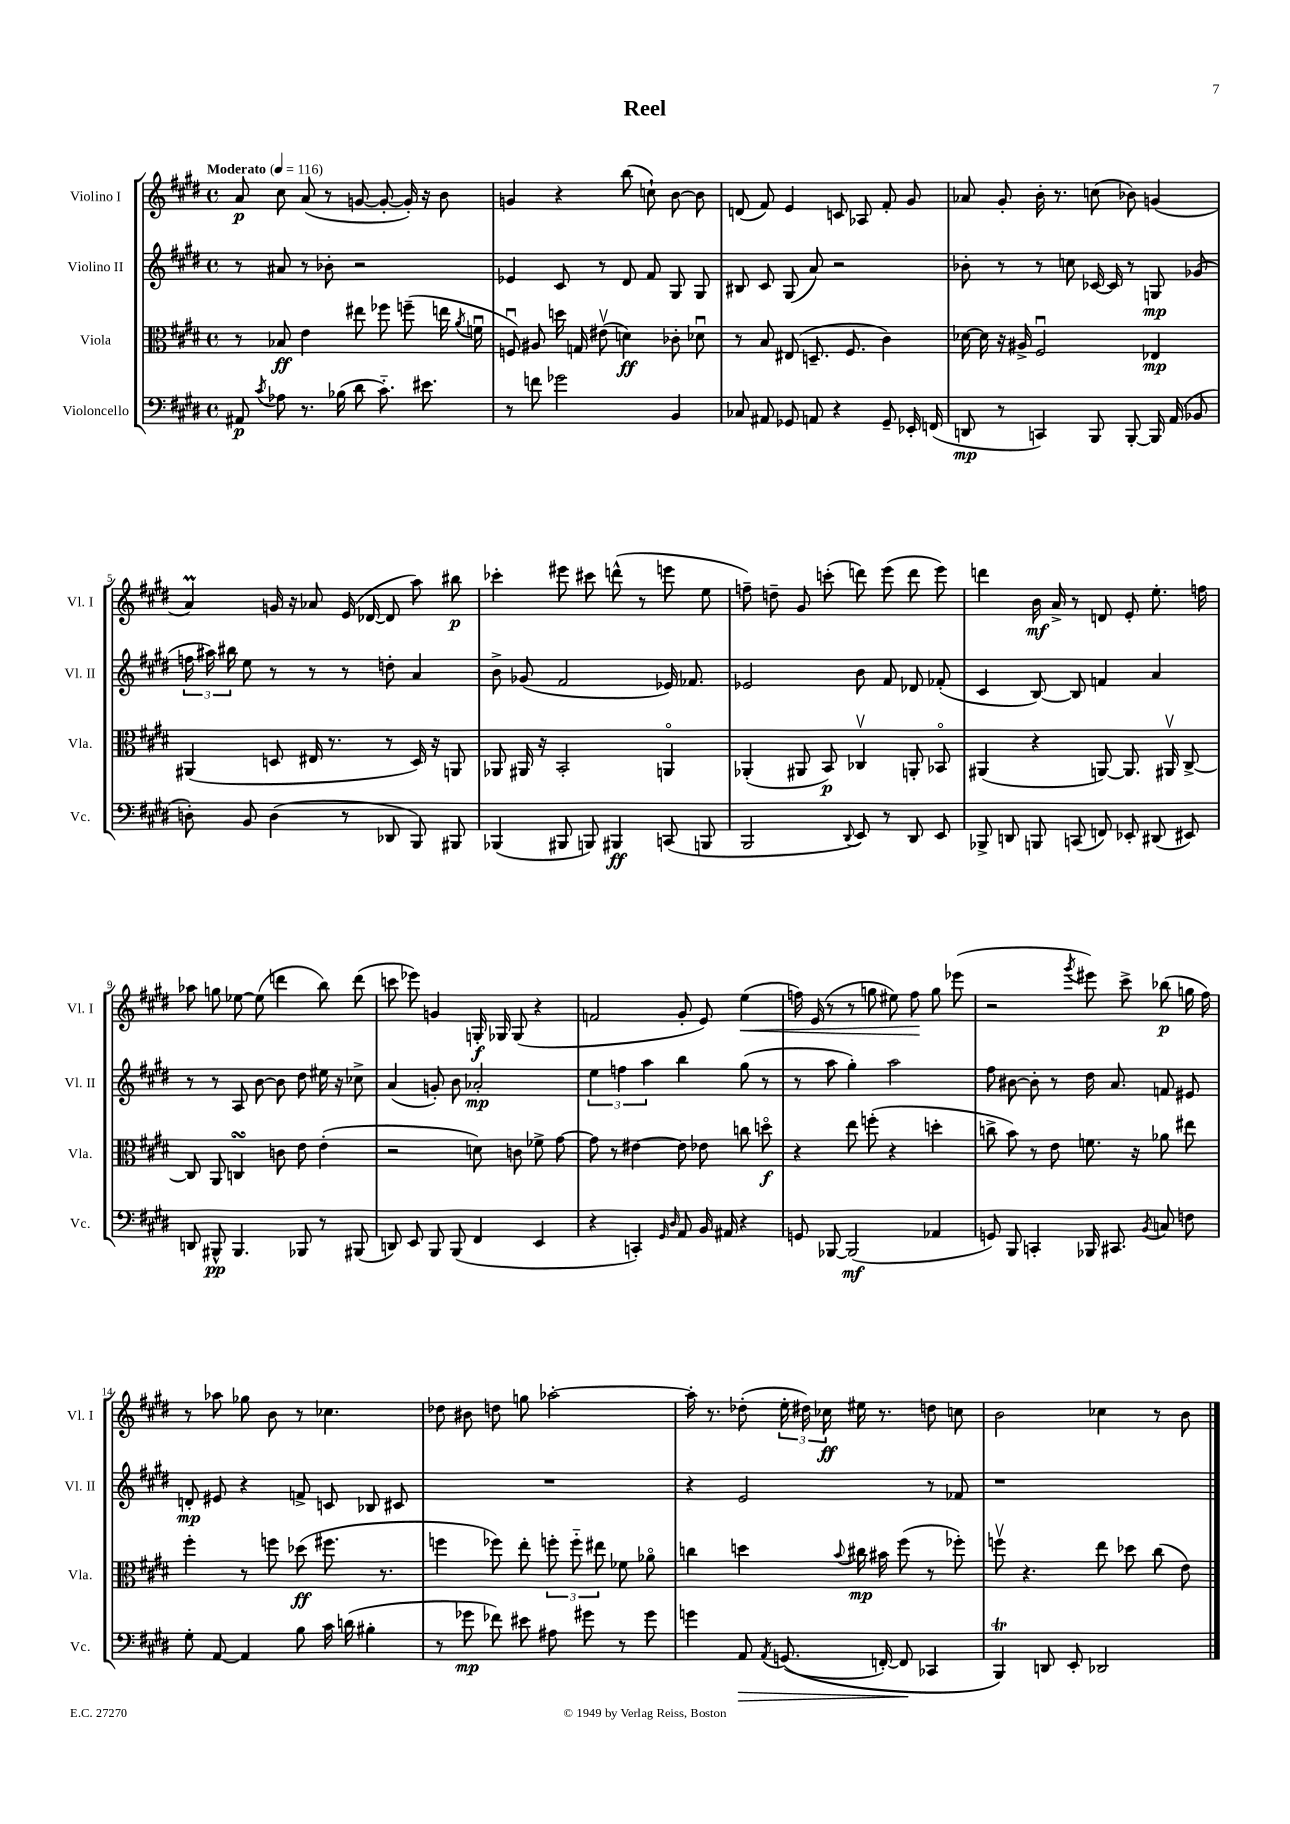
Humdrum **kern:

**kern	**dynam	**kern	**dynam	**kern	**dynam	**kern	**dynam
*part4	*part4	*part3	*part3	*part2	*part2	*part1	*part1
*staff4	*staff4	*staff3	*staff3	*staff2	*staff2	*staff1	*staff1
*I"Violoncello	*	*I"Viola	*	*I"Violino II	*	*I"Violino I	*
*I'Vc.	*	*I'Vla.	*	*I'Vl. II	*	*I'Vl. I	*
*clefF4	*	*clefC3	*	*clefG2	*	*clefG2	*
*k[f#c#g#d#]	*	*k[f#c#g#d#]	*	*k[f#c#g#d#]	*	*k[f#c#g#d#]	*
*M4/4	*	*M4/4	*	*M4/4	*	*M4/4	*
*met(c)	*	*met(c)	*	*met(c)	*	*met(c)	*
*MM116	*	*MM116	*	*MM116	*	*MM116	*
=1	=1	=1	=1	=1	=1	=1	=1
!	!	!	!	!	!	!LO:TX:a:B:t=Moderato	!
8AA#X/	p	8r	.	8r	.	8a/	p
8qc#/	.	.	.	.	.	.	.
8A-X\	.	8B-X/	ff	8a#X/	.	8cc#\	.
8.r	.	4e\	.	8r	.	(8a/	.
.	.	.	.	8b-X'\	.	8r	.
(16B-X\	.	.	.	.	.	.	.
8d#\	.	8ee#X\	.	2r	.	[8gn/	.
8.c#\)	.	8ff-X\	.	.	.	8g'/_	.
.	.	(8ffn~\	.	.	.	16g'/])	.
8.e#X\	.	.	.	.	.	16r	.
.	.	16een\	.	.	.	8b\	.
.	.	8qa/	.	.	.	.	.
.	.	16fnu\	.	.	.	.	.
=2	=2	=2	=2	=2	=2	=2	=2
8r	.	8Fnu/)	.	4e-X/	.	4gn/	.
8fn\	.	8A#X/	.	.	.	.	.
2g-X\	.	16ddn\	.	8c#/	.	4r	.
.	.	16Gn/	.	.	.	.	.
.	.	(8e#Xv\	.	8r	.	.	.
.	.	4dn\)	ff	8d#/	.	(8bb\	.
.	.	.	.	8f#/	.	8ccn`\)	.
4BB/	.	8c-X'\	.	8G#/	.	[8b\	.
.	.	8d-Xu\	.	8G#/	.	8b\]	.
=3	=3	=3	=3	=3	=3	=3	=3
8C-X/	.	8r	.	8B#X/	.	(8dn/	.
8AA#X/	.	8B/	.	8c#/	.	8f#/)	.
8GG-X/	.	(8E#X/	.	(8G#/	.	4e/	.
8AAn/	.	8.Dn~/	.	8a/)	.	.	.
4r	.	.	.	2r	.	8cn/	.
.	.	8.F#/	.	.	.	.	.
.	.	.	.	.	.	8A-X/	.
8GG-~/	.	4c#\)	.	.	.	8f#'/	.
16EE-X'/	.	.	.	.	.	8g#/	.
(16FFn/	.	.	.	.	.	.	.
=4	=4	=4	=4	=4	=4	=4	=4
8DDn/	mp	[16d-X\	.	8b-X'\	.	8a-X/	.
.	.	16d-\]	.	.	.	.	.
8r	.	16r	.	8r	.	8g#'/	.
.	.	16A#X^/	.	.	.	.	.
4CCn/)	.	2F#u/	.	8r	.	16b'\	.
.	.	.	.	.	.	8.r	.
.	.	.	.	8ccn\	.	.	.
8BBB/	.	.	.	[16c-X/	.	(8ccn\	.
.	.	.	.	16c-/]	.	.	.
[8BBB'/	.	.	.	8r	.	8b-X\)	.
16BBB/]	.	4E-X/	mp	8Gn/	mp	(4gn/	.
(16AA/	.	.	.	.	.	.	.
8BB-X/	.	.	.	(8g-X/	.	.	.
!!LO:LB:g=z
=5	=5	=5	=5	=5	=5	=5	=5
8Dn'\)	.	(4AA#X/	.	24ffn\	.	4aM/)	.
.	.	.	.	24aa#X\)	.	.	.
.	.	.	.	24bb#X\	.	.	.
8BB/	.	.	.	8ee\	.	.	.
(4D\	.	8Dn/	.	8r	.	16gn/	.
.	.	.	.	.	.	16r	.
.	.	16E#X/	.	8r	.	8a-X/	.
.	.	8.r	.	.	.	.	.
8r	.	.	.	8r	.	(16e/	.
.	.	.	.	.	.	[16d-X/	.
8DD-X/	.	8r	.	8ddn'\	.	8d-/]	.
8BBB/)	.	16D/)	.	4a/	.	8aa\)	.
.	.	16r	.	.	.	.	.
8BBB#X/	.	8AAn/	.	.	.	8bb#X\	p
=6	=6	=6	=6	=6	=6	=6	=6
(4BBB-X/	.	8AA-X/	.	8b^\	.	4ccc-X'\	.
.	.	16AA#X/	.	(8g-X/	.	.	.
.	.	16r	.	.	.	.	.
8BBB#X/	.	2BB'/	.	2f#/	.	8eee#X\	.
8BBBn/)	.	.	.	.	.	8ccc#X\	.
4BBB#X/	ff	.	.	.	.	(8dddn^^\	.
.	.	.	.	.	.	8r	.
(8CCn/	.	4AAn/	.	16e-X/)	.	8eeen\	.
.	.	.	.	8.f-X/	.	.	.
8BBBn/	.	.	.	.	.	8ee\	.
=7	=7	=7	=7	=7	=7	=7	=7
2BBB/	.	(4AA-X'/	.	2e-X/	.	8ffn~\)	.
.	.	.	.	.	.	8ddn~\	.
.	.	8AA#X/	.	.	.	8g#/	.
.	.	8BB/)	p	.	.	(8cccn'\	.
8qqDD#/	.	.	.	.	.	.	.
8EE/)	.	4C-Xv/	.	8b\	.	8dddn\)	.
8r	.	.	.	8f#/	.	(8eee\	.
8DD#/	.	8AAn'/	.	8d-X/	.	8ddd\	.
8EE/	.	8BB-X/	.	(8f-X'/	.	8eee\)	.
=8	=8	=8	=8	=8	=8	=8	=8
8BBB-X^/	.	(4AA#X/	.	4c#/	.	4dddn\	.
8DDn/	.	.	.	.	.	.	.
8BBBn/	.	4r	.	[8B/)	.	16b\	mf
.	.	.	.	.	.	16a^/	.
(8CCn/	.	.	.	8B/]	.	8r	.
8FFn/)	.	[8AAn/)	.	4fn/	.	8dn/	.
8EE-X'/	.	8.AA/]	.	.	.	8e'/	.
(8DD#X/	.	.	.	4a/	.	8.ee'\	.
.	.	16AA#Xv/	.	.	.	.	.
8EE#X/)	.	[8C#^/	.	.	.	.	.
.	.	.	.	.	.	16ffn\	.
!!LO:LB:g=z
=9	=9	=9	=9	=9	=9	=9	=9
8DDn/	.	8C#/]	.	8r	.	8aa-X\	.
8BBB#X^^/	pp	8AA/	.	8r	.	8ggn\	.
4.BBB#/	.	4CnsSSs/	.	8A/	.	[8ee-X\	.
.	.	.	.	[8b\	.	(8ee-\]	.
.	.	8cn\	.	8b\]	.	4dddn\	.
8BBB-X/	.	8e\	.	8dd#\	.	.	.
8r	.	(4e'\	.	16ee#X\	.	8bb\)	.
.	.	.	.	16r	.	.	.
(8BBB#X/	.	.	.	8cc-X^\	.	(8ddd\	.
=10	=10	=10	=10	=10	=10	=10	=10
8DDn/)	.	2r	.	(4a/	.	8cccn\	.
8EE/	.	.	.	.	.	8eee-X\)	.
8BBB/	.	.	.	8gn'/)	.	4gn/	.
(8BBB/	.	.	.	8b\	.	.	.
4FF#/	.	8dn\)	.	2a-X'/	mp	16Gn'/	f
.	.	.	.	.	.	16G-X/	.
.	.	8cn\	.	.	.	(8G-/	.
4EE/	.	8f-X^\	.	.	.	4r	.
.	.	[8g#\	.	.	.	.	.
=11	=11	=11	=11	=11	=11	=11	=11
4r	.	8g#\]	.	6ee\	.	2fn/	.
.	.	8r	.	.	.	.	.
.	.	.	.	6ffn\	.	.	.
4CCn'/)	.	[4e#X\	.	.	.	.	.
.	.	.	.	6aa\	.	.	.
16qqGG#/	.	.	.	.	.	.	.
16qqD#/	.	.	.	.	.	.	.
8AA/	.	8e#\]	.	4bb\	.	8g#'/	.
16BB/	.	8e-X\	.	.	.	8e/)	.
16AA#X/	.	.	.	.	.	.	.
!	!	!	!	!	!	!	!LO:HP:b
4r	.	8ccn\	.	(8gg#\	.	(4ee\	<
.	.	8ddn\	f	8r	.	.	.
=12	=12	=12	=12	=12	=12	=12	=12
8GGn/	.	4r	.	8r	.	16ffn\)	.
.	.	.	.	.	.	(16e/	.
[8BBB-X/	.	.	.	8aa\	.	8r	.
(2BBB-/]	mf	8ee\	.	4gg#'\)	.	8r	.
.	.	(8ffn'\	.	.	.	8ggn\	.
.	.	4r	.	2aa\	.	8ee#X\)	.
.	.	.	.	.	.	8ff\	.
4AA-X/	.	4ddn'\	.	.	.	8gg\	[
.	.	.	.	.	.	(8eee-X\	.
=13	=13	=13	=13	=13	=13	=13	=13
8GGn/)	.	8ccn^\	.	8ff#\	.	2r	.
8BBB/	.	8b\)	.	[8b#X\	.	.	.
4CCn'/	.	8r	.	8b#'\]	.	.	.
.	.	8e\	.	8r	.	.	.
.	.	.	.	.	.	8qggg#/	.
16BBB-X/	.	8.fn\	.	16dd#\	.	8eee#X\)	.
8.CC#X/	.	.	.	8.a/	.	.	.
.	.	.	.	.	.	8ccc#^\	.
.	.	16r	.	.	.	.	.
8qBB/	.	.	.	.	.	.	.
8Cn/	.	8a-X\	.	8fn/	.	(8bb-X\	p
8Fn\	.	8ee#X\	.	8e#X/	.	16ggn\	.
.	.	.	.	.	.	16ff#\)	.
!!LO:LB:g=z
=14	=14	=14	=14	=14	=14	=14	=14
8G#'\	.	4ff#'\	.	8dn'/	mp	8r	.
[8AA/	.	.	.	8e#X/	.	8aa-X\	.
4AA/]	.	8r	.	4r	.	8gg-X\	.
.	.	8ffn\	.	.	.	8b\	.
8B\	.	(8dd-X\	ff	8fn^/	.	8r	.
16c#\	.	8.ff#X\	.	8cn/	.	4.cc-X\	.
(16dn\	.	.	.	.	.	.	.
4B#X'\	.	.	.	8B-X/	.	.	.
.	.	8.r	.	.	.	.	.
.	.	.	.	8c#X/	.	.	.
=15	=15	=15	=15	=15	=15	=15	=15
8r	.	4ffn\	.	1r	.	8dd-X\	.
8g-X\	mp	.	.	.	.	8b#X\	.
8f-X\)	.	8ff-X\)	.	.	.	8ddn\	.
8e#X\	.	8ee'\	.	.	.	8ggn\	.
8A#X\	.	12ffn'\	.	.	.	[2aa-X'\	.
.	.	12ff\	.	.	.	.	.
8g#X\	.	.	.	.	.	.	.
.	.	12ee#X\	.	.	.	.	.
8r	.	8f-X\	.	.	.	.	.
8g#\	.	8a-X\	.	.	.	.	.
=16	=16	=16	=16	=16	=16	=16	=16
4gn\	.	4ccn\	.	4r	.	16aa-'\]	.
.	.	.	.	.	.	8.r	.
!	!LO:HP:b	!	!	!	!	!	!
8AA/	>	4ddn\	.	2e/	.	(8dd-X'\	.
8qAA/	.	.	.	.	.	.	.
((8.GGn/	.	.	.	.	.	24ee'\	.
.	.	.	.	.	.	24dd#X\)	.
.	.	.	.	.	.	24cc-X\	ff
.	.	8qqb/	.	.	.	.	.
.	.	16cc#X\	mp	.	.	16ee#X\	.
[16FFn'/)	.	16b#X\	.	.	.	8.r	.
8FF/]	.	(8ff#\	.	.	.	.	.
4CC-X/	]	8r	.	8r	.	8ddn\	.
.	.	8ff-X'\)	.	8f-X/	.	8ccn\	.
=17	=17	=17	=17	=17	=17	=17	=17
4BBBT/)	.	8ffnv\	.	1r	.	2b\	.
.	.	4.r	.	.	.	.	.
8DDn/	.	.	.	.	.	.	.
8EE'/	.	.	.	.	.	.	.
2DD-X/	.	8ee\	.	.	.	4cc-X\	.
.	.	8dd-X\	.	.	.	.	.
.	.	(8cc#\	.	.	.	8r	.
.	.	8e\)	.	.	.	8b\	.
==	==	==	==	==	==	==	==
*-	*-	*-	*-	*-	*-	*-	*-
